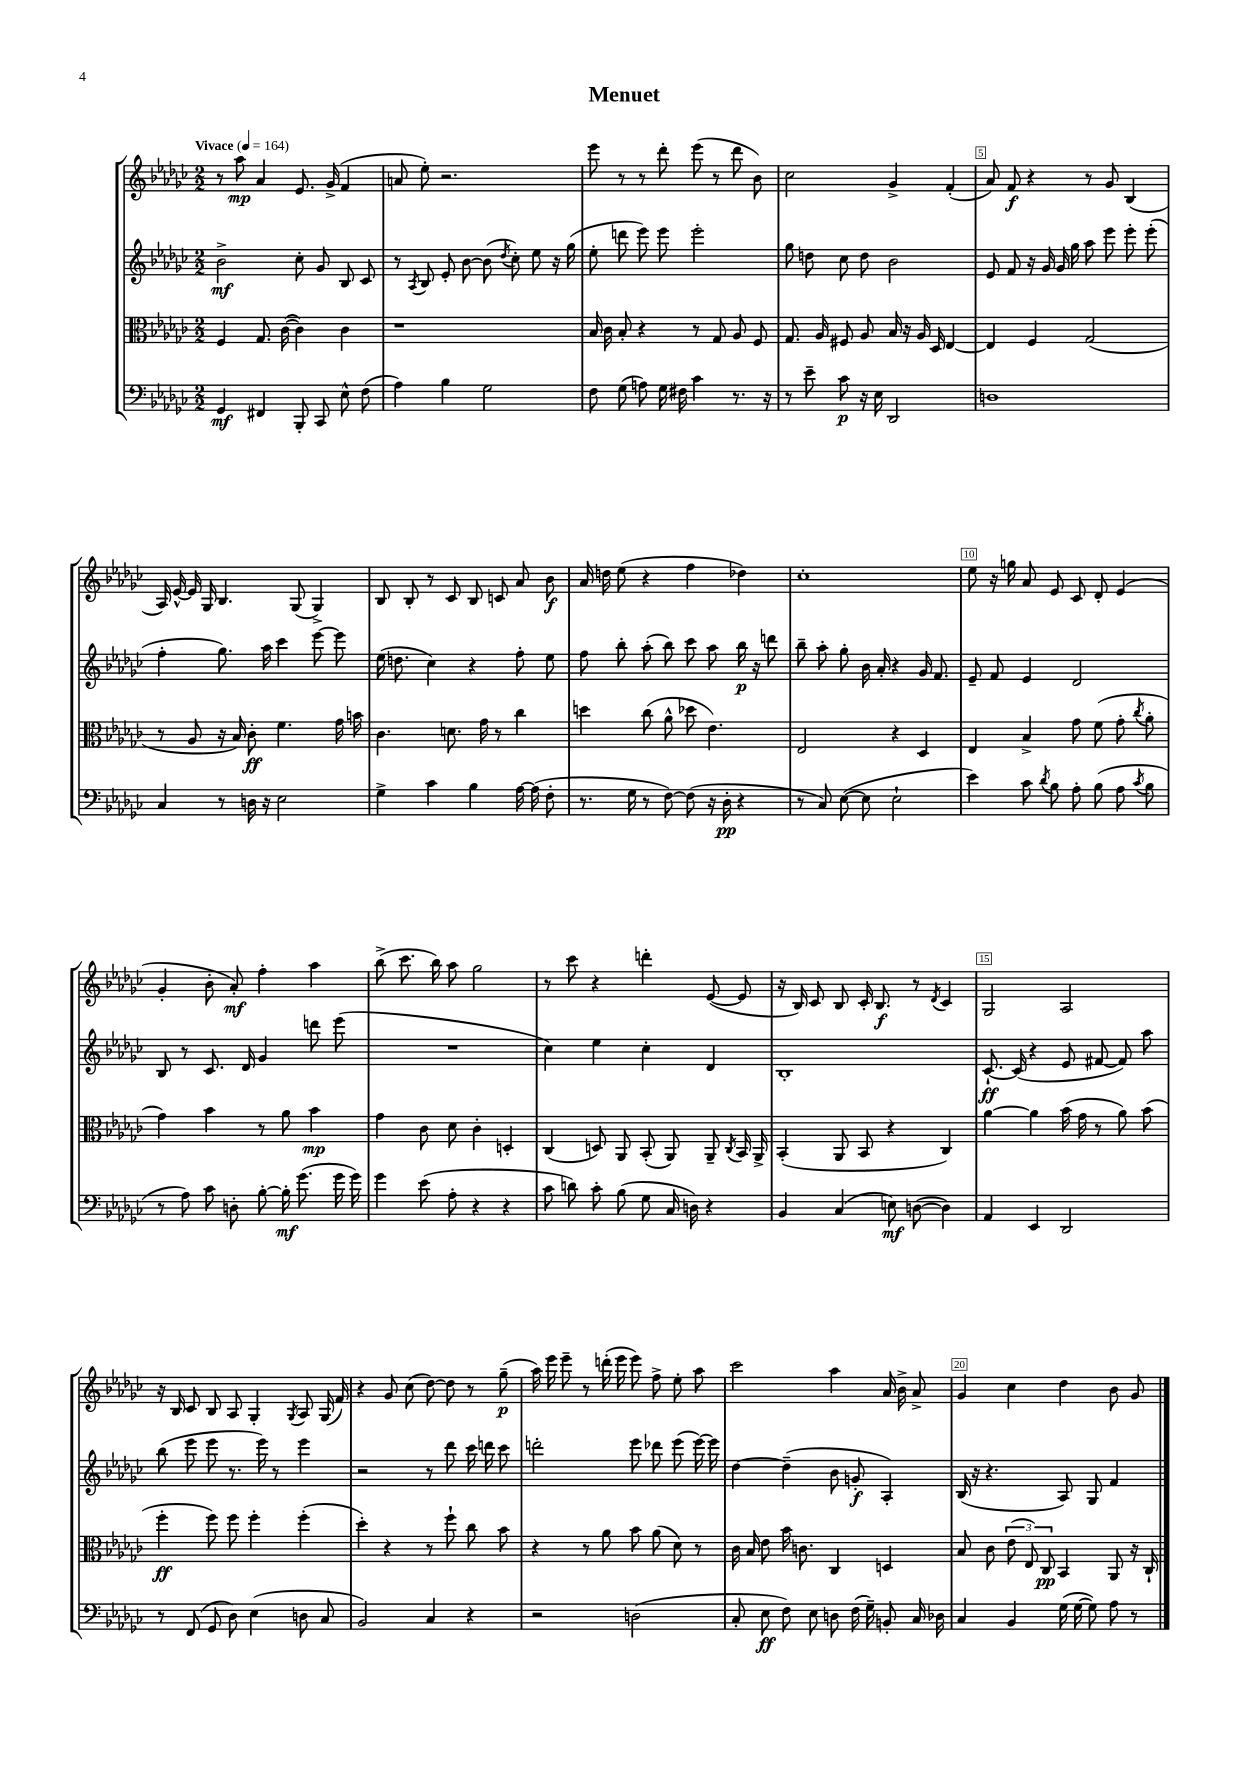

**kern	**kern	**kern	**kern
*staff4	*staff3	*staff2	*staff1
*clefF4	*clefC3	*clefG2	*clefG2
*k[b-e-a-d-g-c-]	*k[b-e-a-d-g-c-]	*k[b-e-a-d-g-c-]	*k[b-e-a-d-g-c-]
*M2/2	*M2/2	*M2/2	*M2/2
*MM164	*MM164	*MM164	*MM164
4GG-	4F	2b-^	8r
.	.	.	8aa-
4FF#	8.G-	.	4a-
.	([16c-	.	.
8BBB-'	4c-])	8cc-'	8.e-
8CC-	.	8g-	.
.	.	.	(16g-^
8E-^^	4c-	8B-	4f
(8F	.	8c-	.
=	=	=	=
4A-)	1r	8r	8a
.	.	8qA-	.
.	.	8B-	8ee-')
4B-	.	8e-'	2.r
.	.	[8b-	.
2G-	.	(8b-]	.
.	.	8qdd-	.
.	.	8cc-')	.
.	.	8ee-	.
.	.	16r	.
.	.	(16gg-	.
=	=	=	=
8F	16B-	8ee-'	8eee-
.	16c-	.	.
(8G-	8B-'	8ddd	8r
8A)	4r	8eee-)	8r
16G-	.	8eee-	8ddd-'
16F#	.	.	.
4c-	8r	2eee-'	(8eee-
.	8G-	.	8r
8.r	8A-	.	8ddd-
.	8F	.	8b-)
16r	.	.	.
=	=	=	=
8r	8.G-	8gg-	2cc-
8e-~	.	8dd	.
.	16A-	.	.
8c-	8F#	8cc-	.
16r	8A-	8dd	.
16E-	.	.	.
2DD-	16B-	2b-	4g-^
.	16r	.	.
.	16A-	.	.
.	16D-	.	.
.	[4E-	.	(4f'
=	=	=	=
1D	4E-]	8e-	8a-)
.	.	8f	8f
.	4F	16r	4r
.	.	16g-	.
.	.	16g-	.
.	.	16gg-	.
.	(2G-	8aa-	8r
.	.	8eee-	8g-
.	.	8eee-'	(4B-
.	.	(8eee-'	.
=	=	=	=
4C-	8r	4ff'	16A-)
.	.	.	[16e-^^
.	8A-	.	16e-]
.	.	.	16G-
8r	16r	8.gg-)	4.B-
.	16B-)	.	.
16D	8c-'	.	.
16r	.	16aa-	.
2E-	4.f	4ccc-	.
.	.	.	(8G-
.	.	[8eee-	4G-^)
.	16g-	8eee-]	.
.	16b	.	.
=	=	=	=
4G-^	4.c-	(16ee-	8B-
.	.	8.dd	.
.	.	.	8B-'
4c-	.	4cc-)	8r
.	8.d	.	8c-
4B-	.	4r	8B-
.	16g-	.	.
.	8r	.	8c
[16A-	4cc-	8ff'	8a-
(16A-]	.	.	.
8F'	.	8ee-	8b-
=	=	=	=
8.r	4dd	8ff	16a-
.	.	.	16dd
.	.	8bb-'	(8ee-
16G-	.	.	.
8r	(8cc-	(8aa-'	4r
[8F)	8a-^^	8bb-)	.
(8F]	8dd-	8ccc-	4ff
16r	4.e-)	8aa-	.
16D-'	.	.	.
4r	.	16bb-	4dd-)
.	.	16r	.
.	.	8ddd	.
=	=	=	=
8r	2E-	8bb-~	1cc-'
8C-)	.	8aa-'	.
([8E-	.	8gg-'	.
8E-]	.	16b-	.
.	.	16a-'	.
2E-`	4r	4r	.
.	4D-	16g-	.
.	.	8.f	.
=	=	=	=
4e-)	4E-	8e-~	8ee-
.	.	8f	16r
.	.	.	16gg
8c-	4B-^	4e-	8a-
8qd-	.	.	.
8B-	.	.	8e-
8A-'	8g-	2d-	8c-
(8B-	(8f	.	8d-'
8A-	8g-'	.	(4e-
8qc-	8qcc-	.	.
8B-	8a-'	.	.
=	=	=	=
8r	4g-)	8B-	4g-'
8A-)	.	8r	.
8c-	4b-	8.c-	8b-'
8D'	.	.	8a-')
.	.	16d-	.
[8B-'	8r	4g-	4ff'
16B-']	8a-	.	.
(8.g-	.	.	.
.	4b-	8ddd	4aa-
16g-	.	(8eee-	.
16g-)	.	.	.
=	=	=	=
4g-	4g-	1r	(8bb-^
.	.	.	8.ccc-
(8e-	8c-	.	.
.	.	.	16bb-)
8A-'	8d-	.	8aa-
4r	4c-'	.	2gg-
4r	4D'	.	.
=	=	=	=
8c-	(4C-	4cc-)	8r
8d)	.	.	8ccc-
8c-'	8D)	4ee-	4r
(8B-	8AA-	.	.
8G-	(8BB-'	4cc-'	4ddd'
16C-	8AA-)	.	.
16D)	.	.	.
4r	8AA-~	4d-	([8e-
.	8qC-	.	.
.	16BB-	.	8e-]
.	16AA-^	.	.
=	=	=	=
4BB-	(4BB-'	1B-'	16r
.	.	.	16B-)
.	.	.	8c-
(4C-	8AA-	.	8B-
.	8BB-	.	16c-'
.	.	.	8.B-
8E)	4r	.	.
([8D	.	.	8r
.	.	.	8qd-
4D])	4C-)	.	4c-
=	=	=	=
4AA-	[4a-	[8.c-`	2G-
.	.	(16c-]	.
4EE-	4a-]	4r	.
2DD-	(16b-	8e-	2A-
.	16g-	.	.
.	8r	[8f#	.
.	8a-)	8f#])	.
.	(8b-	8aa-	.
=	=	=	=
8r	4ff'	(8bb-	16r
.	.	.	16B-
(8FF	.	8eee-	8c-
8GG-	8ff)	8eee-	8B-
8D-)	8ff	8.r	8A-
(4E-	4ff'	.	4G-'
.	.	16eee-)	.
.	.	8r	.
.	.	.	8qG-
8D	(4ff'	4eee-	8A-
8C-	.	.	(16G-
.	.	.	16f)
=	=	=	=
2BB-)	4dd-')	2r	4r
.	4r	.	8g-
.	.	.	(8cc-
4C-	8r	8r	[8dd-)
.	8ff`	8ddd-	8dd-]
4r	8cc-	16ccc-	8r
.	.	16ddd	.
.	8b-	8ccc-	(8gg-~
=	=	=	=
2r	4r	2ddd'	16aa-)
.	.	.	16eee-
.	.	.	8eee-~
.	8r	.	8r
.	8a-	.	(16ddd'
.	.	.	16eee-
(2D	8b-	8eee-	8eee-)
.	(8a-	8ddd-	8ff^
.	8d-)	(8eee-	8ee-'
.	8r	[16eee-)	8aa-
.	.	16eee-]	.
=	=	=	=
8C-'	16c-	[4dd-	2ccc-
.	16B-	.	.
8E-	8e-	.	.
8F)	16b-	(4dd-~]	.
.	8.c	.	.
8E-	.	.	.
8D	4C-	8b-	4aa-
(16F	.	8g'	.
16G-~)	.	.	.
8BB'	4D	4A-')	16a-
.	.	.	16b-^
16C-	.	.	8a-^
16D-	.	.	.
=	=	=	=
4C-	8B-	(16B-	4g-
.	.	16r	.
.	8c-	4.r	.
4BB-	(12e-	.	4cc-
.	12E-)	.	.
.	12C-	.	.
(16G-	4BB-	8A-)	4dd-
[16G-	.	.	.
8G-])	.	8G-	.
8A-	8AA-	4f	8b-
8r	16r	.	8g-
.	16C-`	.	.
==	==	==	==
*-	*-	*-	*-
